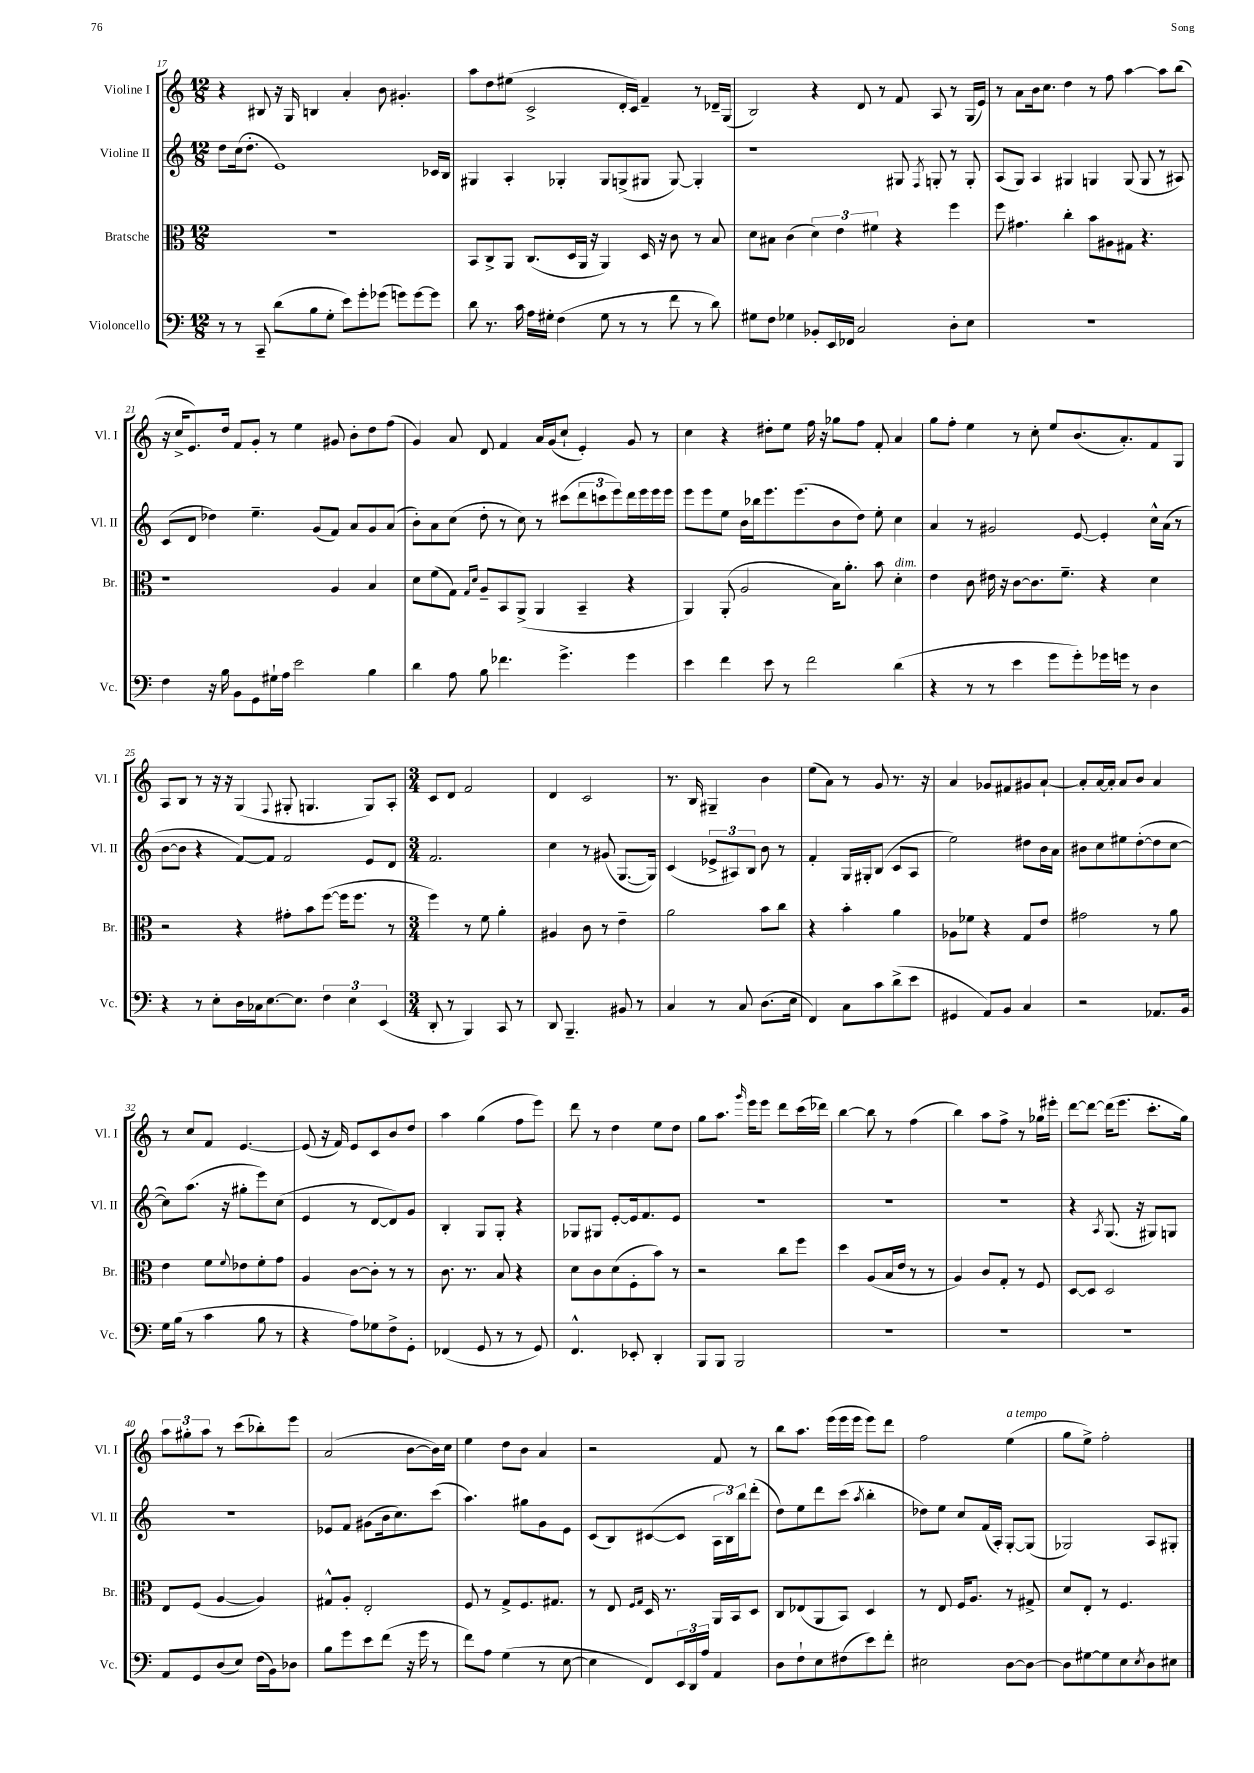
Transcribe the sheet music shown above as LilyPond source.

<<
\new StaffGroup <<
\new Staff = "s0" \with { instrumentName = "Violine I" shortInstrumentName = "Vl. I" } {
    \clef treble \key c \major \numericTimeSignature \time 12/8
    r4 bis8 r16 g16 b4 a'4-. b'8 gis'4.-. |
    a''8 d''8 eis''8( c'2-> d'16-. c'16) f'4-- r8 des'16-- g16( |
    b2) r4 d'8 r8 f'8 a8 r8 g16( e'16) |
    r8 a'8 b'16 c''8. d''4 r8 f''8 a''4~ a''8 b''8( |
    r16 c''16-> e'8.) d''16 f'8 g'8-. r8 e''4 gis'8 b'8-. d''8 f''8( |
    g'4) a'8 d'8 f'4 a'16 g'16( c''8-! e'4-.) g'8 r8 |
    c''4 r4 dis''8-. e''8 f''16 r16 ges''8 f''8 f'8-. a'4 |
    g''8 f''8-. e''4 r8 c''8-. e''8 b'8.( a'8.-.) f'8 g8 |
    a8 b8 r8 r16 r16 g4( \appoggiatura { f8 } gis8-. g4. g8) a8-. |
    \numericTimeSignature \time 3/4 c'8 d'8 f'2 |
    d'4 c'2 |
    r8. b16 gis4-- b'4 |
    e''8( a'8) r8 g'8 r8. r16 |
    a'4 ges'8 fis'8 gis'8 a'8~-! |
    a'8-. a'16~ a'16-. a'8 b'8 a'4 |
    r8 c''8 f'8 e'4.~ |
    e'8( r16 f'16) e'8 c'8 b'8 d''8 |
    a''4 g''4( f''8 e'''8) |
    d'''8 r8 d''4 e''8 d''8 |
    g''8 a''8. \grace { g'''16 } e'''16 e'''8 d'''8 c'''16( des'''16) |
    b''4~ b''8 r8 f''4( |
    b''4) a''8 f''8-> r8 ges''16 eis'''16-. |
    d'''8~ d'''8~ d'''16( e'''8. c'''8.-. g''16) |
    \tuplet 3/2 { a''8 gis''8-. a''8 } r8 c'''8( bes''8-.) e'''8 |
    a'2( b'8~ b'16) c''16 |
    e''4 d''8 b'8 a'4 |
    r2 f'8 r8 |
    b''8 a''8. e'''16( e'''16 e'''16 e'''8) d'''8 |
    f''2 e''4^\markup { \italic "a tempo" }( |
    g''8 e''8->) f''2-. \bar "|." |
}
\new Staff = "s1" \with { instrumentName = "Violine II" shortInstrumentName = "Vl. II" } {
    \clef treble \key c \major \numericTimeSignature \time 12/8
    d''8 c''16( d''8.-. e'1) ces'16 b16 |
    gis4 a4-. ges4-. ges8 g8->( gis8 gis8~) gis4-. |
    r1 gis8 \acciaccatura { f8 } g8-. r8 g8-. |
    a8( g8) a4 gis4 g4 g8( g8 r8 ais8) |
    c'8( d'8 des''4) e''4.-- g'8( f'8) a'8 g'8 a'8( |
    b'8-.) a'8 c''8( d''8-. r8 c''8) r8 cis'''8( \tuplet 3/2 { d'''8 c'''8 e'''8) } d'''16 e'''16 e'''16 e'''16 |
    e'''8 e'''8 e''8 b'16 bes''16 e'''8. e'''8.( b'8 d''8) e''8-. c''4 |
    a'4 r8 gis'2 e'8~ e'4-. c''16-^ a'16( r8 |
    b'8~ b'8 r4 f'8~) f'8 f'2 e'8 d'8 |
    \numericTimeSignature \time 3/4 f'2. |
    c''4 r8 gis'8( g8.~ g16) |
    c'4( \tuplet 3/2 { ees'8-> ais8) b8 } b'8 r8 |
    f'4-. g16 gis16-. b8( c'8 a8 |
    e''2) dis''8 b'16 a'16 |
    bis'8 c''8 eis''8 d''8~-.( d''8 c''8~ |
    c''8) a''8.( r16 gis''8-. e'''8) c''8( |
    e'4 r8 d'8~ d'8) g'8 |
    b4-. g8 g8-. r4 |
    ges8 gis8 e'8~-. e'16 f'8. e'8 |
    R2. |
    R2. |
    R2. |
    r4 \acciaccatura { a8 } g8.( r16 gis8) g8 |
    R2. |
    ees'8 f'8 gis'8( b'16 c''8.) c'''8( |
    a''4.) gis''8 g'8 e'8 |
    c'8( b8) cis'8~( cis'8 \tuplet 3/2 { a16 b16) b''16 } d'''8-.( |
    d''8) e''8 d'''8 c'''8( \acciaccatura { a''8 } b''4-. |
    des''8) e''8 c''8 f'16( a16-.) g8~-. g8( |
    ges2) a8 gis8-. \bar "|." |
}
\new Staff = "s2" \with { instrumentName = "Bratsche" shortInstrumentName = "Br." } {
    \clef alto \key c \major \numericTimeSignature \time 12/8
    R1. |
    b,8 c8-> a,8 c8.( d16 a,16 r16 a,4) d16 r16 c'8 r8 b8 |
    d'8 bis8 c'4( \tuplet 3/2 { d'4) e'4 fis'4 } r4 f''4 |
    f''8 gis'4. c''4-. b'8 ais8 gis8 r4. |
    r1 a4 b4 |
    d'8 f'8( g8) \grace { g16 d'16 } a8-- b,8 a,8->( a,4 b,4-- r4 |
    a,4) a,8-.( a2 b16) a'8.-. b'8 d'4-.^\markup { \italic "dim." } |
    e'4 c'8 eis'16 r16 c'8~ c'8. f'8.-- r4 d'4 |
    r2 r4 gis'8-. b'8 f''8~( f''16 f''8. r8 |
    \numericTimeSignature \time 3/4 f''4) r8 f'8 a'4-. |
    ais4 c'8 r8 e'4-- |
    a'2 b'8 c''8 |
    r4 b'4-. a'4 |
    aes8 fes'8 r4 g8 e'8 |
    gis'2 r8 a'8 |
    e'4 f'8 \appoggiatura { f'8 } ees'8 f'8-. g'8 |
    a4 c'8~ c'8-. r8 r8 |
    c'8. r8. b8 r4 |
    d'8 c'8 d'8( f8-. b'8) r8 |
    r2 c''8 f''8 |
    d''4 a8( b16 e'16 r8 r8 |
    a4) c'8 g8-. r8 f8 |
    d8~ d8 d2 |
    e8 f8( a4~ a4) |
    gis8-^ a8-. e2-. |
    f8 r8 g8-> f8. gis8. |
    r8 e8 \grace { f16 g16 } d16 r8. a,16 b,16 d8 |
    c8 ees8( a,8 b,8) d4 |
    r8 e8 f16 a8. r8 gis8-> |
    d'8 e8-. r8 f4. \bar "|." |
}
\new Staff = "s3" \with { instrumentName = "Violoncello" shortInstrumentName = "Vc." } {
    \clef bass \key c \major \numericTimeSignature \time 12/8
    r8 r8 c,8-- d'8( b8 g8-. e'8) g'8-. ges'8( g'8) g'8~ g'8 |
    d'8 r8. c'16 a16 gis16-. f4( gis8 r8 r8 f'8 r8 d'8) |
    gis8 f8 ges4 bes,8-. e,16 fes,16 c2 d8-. e8 |
    R1. |
    f4 r16 b16 b,8 g,8 gis16-! a16 e'2 b4 |
    d'4 a8 b8 fes'4. g'4.-> g'4 |
    e'4 f'4 e'8 r8 f'2 d'4( |
    r4 r8 r8 e'4 g'8 g'8-.) ges'16 g'16 r8 d4 |
    r4 r8 e8-. d16 ces16 e8.~ e8. \tuplet 3/2 { f4 e4 e,4( } |
    \numericTimeSignature \time 3/4 d,8-. r8 b,,4) c,8 r8 |
    d,8 b,,4.-- bis,8 r8 |
    c4 r8 c8 d8.( e16 |
    f,4) c8 c'8 d'8->( e'8 |
    gis,4 a,8) b,8 c4 |
    r2 aes,8. b,16 |
    g16 b16( r8 c'4 b8 r8 |
    r4 a8) ges8 f8-> g,8-. |
    fes,4( g,8 r8 r8 g,8) |
    f,4.-^ ees,8-. d,4-. |
    b,,8 b,,8 b,,2 |
    R2. |
    R2. |
    R2. |
    a,8 g,8 d8( e8) f16( b,16) des8 |
    b8 g'8 e'8 f'8( r16 g'16 r8 |
    f'8) a8 g4( r8 e8~ |
    e4 f,8) \tuplet 3/2 { e,16 d,16 a16 } a,4 |
    d8 f8-! e8 fis8( e'8) f'8-. |
    eis2 d8~ d8~ |
    d8 gis8~ gis8 e8 \acciaccatura { e8 } d8 eis8 \bar "|." |
}
>>
>>
\layout { \context { \Score currentBarNumber = #17 } }
